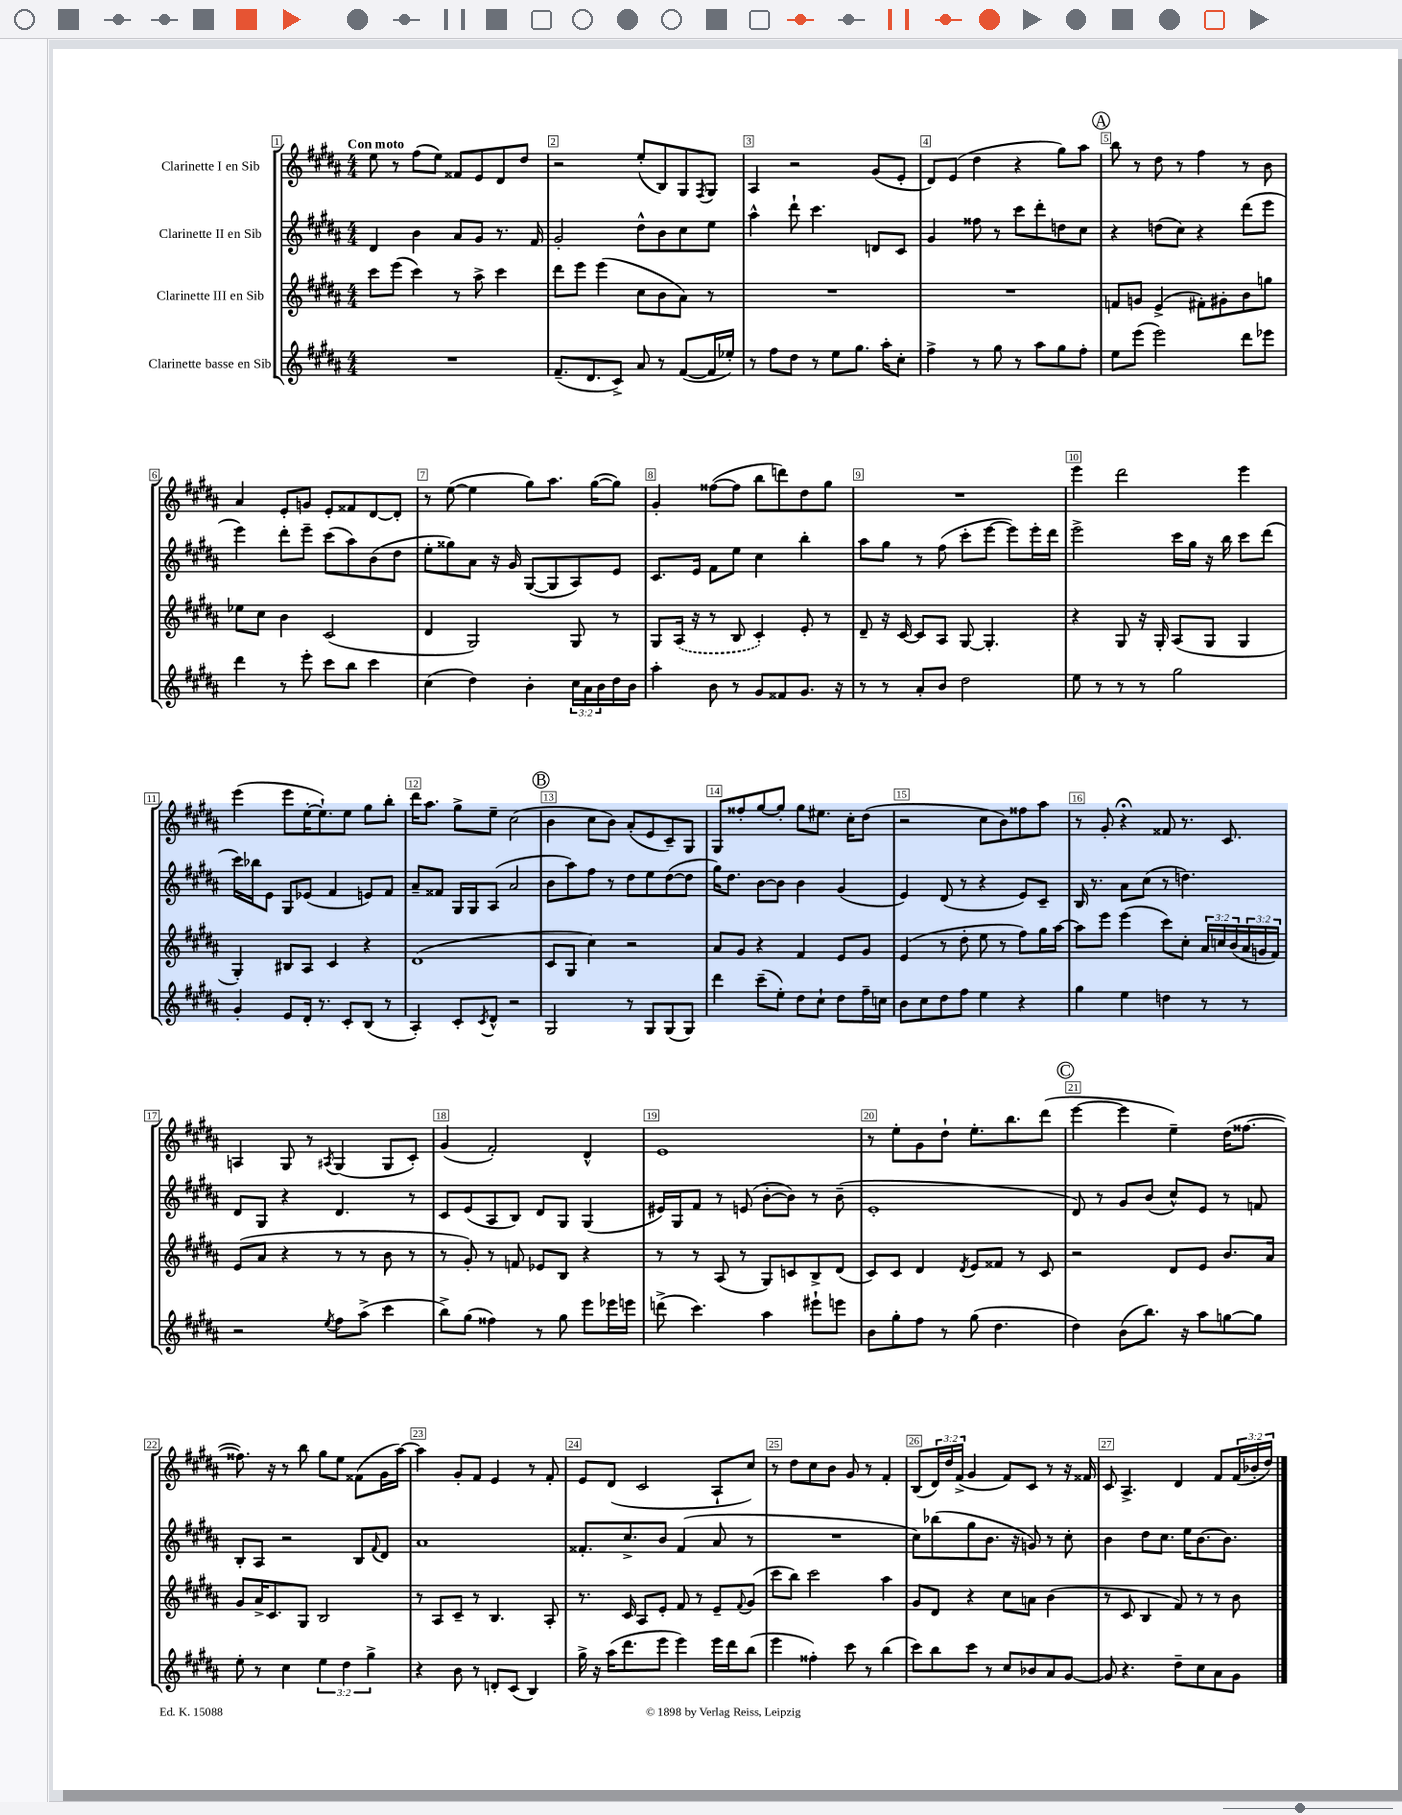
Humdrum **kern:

**kern	**kern	**kern	**kern
*staff4	*staff3	*staff2	*staff1
*clefG2	*clefG2	*clefG2	*clefG2
*k[f#c#g#d#a#]	*k[f#c#g#d#a#]	*k[f#c#g#d#a#]	*k[f#c#g#d#a#]
*M4/4	*M4/4	*M4/4	*M4/4
1r	8ccc#\L	4d#/	8ee\
.	(8eee\J	.	8r
.	4ccc#\)	4b\	(8ff#\L
.	.	.	8ee\J)
.	8r	8a#/L	8f##/L
.	8aa#^\	8g#/J	8e/
.	4ccc#\	8.r	8d#/
.	.	.	8dd#/J
.	.	16f#/	.
=	=	=	=
(8.f#~/L	8ddd#\L	2g#'/	2r
.	8eee\J	.	.
8.d#/	.	.	.
.	(4eee\	.	.
8c#^/J)	.	.	.
8a#/	8cc#\L	8dd#^^\L	(8ee'/L
8r	8b\	8b\	8B/)
([8f#/L	8a#\J)	8cc#\	8G#/
.	.	.	8qF#/
16f#/]L	8r	8ee\J	8G#/J
16ee-'/JJ)	.	.	.
=	=	=	=
8r	1r	4aa#^^\	4A#/
8ff#\L	.	.	.
8dd#\J	.	8ddd#`\	2r
8r	.	4.ccc#\	.
8ee\L	.	.	.
8.gg#\J	.	.	.
.	.	8d/L	(8g#/L
16aa#'\LK	.	.	.
8cc#'\J	.	8c#/J	8e'/J
=	=	=	=
4ff#^\	1r	4g#/	8d#/L)
.	.	.	(8e/J
8r	.	8ff##\	4dd#\
8gg#\	.	8r	.
8r	.	8ccc#\L	4r
8aa#\L	.	8ddd#'\	.
8gg#\	.	8dd\	8gg#\L)
8ff#'\J	.	8cc#\J	8aa#\J
=	=	=	=
8ee\L	8f/L	4r	8bb\
(8eee\J	8g/J	.	8r
2eee\)	(4e^/	(8dd\L	8dd#\
.	.	8cc#\J)	8r
.	8f#'\L)	4r	4ff#\
.	8g#'\	.	.
8ddd#\L	8b\	(8ddd#\L	8r
8eee-\J	8gg\J	8eee\J	8b\
=	=	=	=
4ddd#\	8ee-\L	4eee\)	4a#/
.	8cc#\J	.	.
8r	4b\	8ddd#'\L	8e'/L
8eee'\	.	8eee~\J	8g/J
8ccc#\L	(2c#/	(8ccc#\L	8e'/L
8bb\J	.	8aa#\)	8f##/
4ccc#\	.	(8b\	[8d#/
.	.	8dd#\J	8d#'/]J
=	=	=	=
(4cc#\	4d#/	8ee'\L	8r
.	.	8gg##\)	([8ee\
4dd#\)	2G#/)	8a#\J	4ee\]
.	.	16r	.
.	.	16g#/	.
4b'\	.	([8G#/L	8gg#\L)
.	.	8G#/]	8.aa#\J
24cc#\LL	8G#/	8A#/)	.
24a#\	.	.	.
.	.	.	([16gg#\LK
24b\	.	.	.
16dd#\	8r	8e/J	8gg#\]J)
16b\JJ	.	.	.
=	=	=	=
4aa#'\	8G#/L	8.c#/L	4g#'/
.	(16A#/Jk	.	.
.	16r	16e/Jk	.
8b\	8r	8f#\L	([8ff##\L
8r	8B/	8ee\J	8ff##\]J
8g#/L	4c#'/)	4cc#\	8bb\L
8f##/	.	.	8ddd\)
8.g#/J	8e'/	4bb'\	8dd#\
.	8r	.	8gg#\J
16r	.	.	.
=	=	=	=
8r	8d#~/	8aa#\L	1r
8r	16r	8gg#\J	.
.	[16c#/	.	.
8a#'/L	8c#/]L	8r	.
8b/J	8A#/J	(8ff#\	.
2dd#\	[8G#/	8ccc#'\L	.
.	4.G#'/]	[8eee\J	.
.	.	8eee\]L)	.
.	.	16eee'\L	.
.	.	16ddd#\JJ	.
=	=	=	=
8ee\	4r	2eee^\	4eee\
8r	.	.	.
8r	8G#/	.	2ddd#\
8r	16r	.	.
.	16G#'/	.	.
2gg#\	(8A#/L	16ccc#\LL	.
.	.	16gg#\JJ	.
.	8G#/J	16r	.
.	.	16bb\	.
.	4G#/	8ccc#\L	4eee\
.	.	(8ddd#\J	.
=	=	=	=
4g#'/	4G#'/)	16ccc#\LL)	(4eee\
.	.	16bb-\J	.
.	.	8e\J	.
8e/L	8B#/L	8G#/L	8eee\L
16d#'/Jk	8A#/J	(8e-/J	[16ee'\K
8.r	.	.	8.ee`\])
.	4c#/	4f#/	.
8c#'/L	.	.	8ee\J
(8B/J	4r	8e/L)	8gg#\L
8r	.	8f#/J	8bb'\J
=	=	=	=
4A#'/)	(1d#	8a#~/L	16ddd#\LK
.	.	.	8.aa#\J
.	.	8f##/J	.
8c#'/L	.	16G#/LL	8gg#^\L
.	.	16G#/J	.
8qc#/	.	.	.
8d#^^/J	.	(8A#/J	8ee~\J
2r	.	2a#/	(2cc#\
=	=	=	=
2G#/	8c#/L	8b\L	4b\
.	8G#/J	8aa#\)	.
.	4cc#\)	8ff#\J	8cc#\L
.	.	8r	8b\J)
8r	2r	8dd#\L	(8a#'/L
8G#/L	.	8ee\	8e/
(8G#/	.	([8dd#\	8c#~/)
8G#/J)	.	8dd#\]J	8G#/J
=	=	=	=
4ddd#\	8a#/L	16gg#\LK)	8G#/L
.	.	8.dd#\J	.
.	8g#/J	.	8ff##'/
(8ccc#~\L	4r	[8b\L	[8gg#/
8ee'\J)	.	8b\]J	8gg#'/]J
8dd#\L	4f#/	4b\	8gg#\L
8cc#`\J	.	.	8.ee#\J
8dd#\L	8e/L	(4g#/	.
.	.	.	16cc#'\LK
16ff#~\L	8g#/J	.	(8dd#\J
16cc\JJ	.	.	.
=	=	=	=
8b\L	(4e/	4e/)	2r
8cc#\	.	.	.
8dd#\	8r	(8d#/	.
8ff#\J	8dd#'\	8r	.
4ee\	8ee\	4r	8cc#\L
.	8r	.	8b\)
4r	8ff#\L)	8e/L)	8ff##\
.	16gg#\L	8c#~/J	8aa#\J
.	[16aa#\JJ	.	.
=	=	=	=
4gg#\	8aa#\]L	16B/	8r
.	.	8.r	.
.	8eee\J	.	8g#'/
4ee\	(4eee\	8a#\L	4r;
.	.	(8cc#\J	.
4dd\	8ccc#\L)	8r	8f##/
.	8cc#'\J	4.dd\)	8.r
8r	24a#/LL	.	.
.	24cc/	.	.
.	.	.	8.c#/
.	(24b/	.	.
8r	24a#/	.	.
.	24g/	.	.
.	24f#/JJ)	.	.
=	=	=	=
2r	(8e/L	8d#/L	4A/
.	8a#/J	8G#/J	.
.	4r	4r	8G#/
.	.	.	8r
8qee/	.	.	8qA#/
8ff#\L	8r	4.d#/	(4G#/
(8aa#^\J	8r	.	.
4ccc#\	8b\	.	8G#/L
.	8r	8r	8c#'/J)
=	=	=	=
8bb^\L)	8r	8c#/L	(4g#/
(8gg#\J	8g#'/)	(8e/	.
4ff##\)	8r	8A#/	2f#'/)
.	8f/	8B/J)	.
8r	8e-/L	8d#/L	.
8gg#\	8B/J	8G#/J	.
8eee\L	4r	(4G#/	4d#^^/
16eee-\L	.	.	.
16eee\JJ	.	.	.
=	=	=	=
(8ddd^\	8r	16e#/LL)	1e
.	.	16G#/J	.
4.ccc#\)	8r	8f#/J	.
.	(8A#/	8r	.
.	8r	(8e/	.
4aa#\	8G#/L)	[8b'\L	.
.	8c/	8b\]J)	.
8eee#`\L	8B^/	8r	.
8eee\J	(8d#/J	(8b~\	.
=	=	=	=
8b\L	8c#/L)	1e'	8r
8gg#'\	8c#/J	.	8ee'\L
8ff#\J	4d#/	.	8g#\
8r	.	.	8dd#`\J
.	8qd#/	.	.
(8gg#\	8e/L	.	8.ee'\L
4.dd#\	8f##/J	.	.
.	.	.	8.bb\
.	8r	.	.
.	8c#/	.	(8ddd#\J
=	=	=	=
4dd#\)	2r	8d#/)	[4eee\
.	.	8r	.
(8b\L	.	8g#/L	4eee\]
8.bb\J)	.	(8b/J	.
.	8d#/L	8cc#^^/L)	4ee~\)
16r	.	.	.
8aa#\L	8e/J	8e/J	.
[8gg\	8.b/L	8r	(16dd#\LK
.	.	.	[8.ff##\J
8gg\]J	.	8f/	.
.	16a#/Jk	.	.
=	=	=	=
8ee'\	8g#/L	8B'/L	8.ff##\])
8r	16a#^/K	8A#/J	.
.	8.c#/	.	16r
4cc#\	.	2r	8r
.	8G#/J	.	8bb\
6ee\	2B/	.	8gg#\L
.	.	.	8ee\J
6dd#\	.	.	.
.	.	8B/L	(8f##\L
6gg#^\	.	.	.
.	.	8qqf#/	.
.	.	8d#/J	16g#\L
.	.	.	[16aa#\JJ)
=	=	=	=
4r	8r	1a#	4aa#\]
.	8A#/L	.	.
8b\	8c#~/J	.	8g#'/L
8r	8r	.	8f#/J
8d'/L	4.B/	.	4e/
(8c#/J	.	.	.
4B/)	.	.	8r
.	8A#'/	.	8f#'/
=	=	=	=
16gg#^\	8.r	8.f##'/L	8e/L
16r	.	.	.
(16aa#\LK	.	.	(8d#/J
8.ddd#\	16c#/	8.cc#^/	.
.	8A#/L	.	2c#/
8eee\J	8e'/J	8b/J	.
4eee\)	8f#/	(4f##/	.
.	8r	.	.
16eee\LL	8e~/L	8a#/	8A#`/L
16ddd#\J	.	.	.
.	8qqf#/	.	.
(8bb\J	(8g#/J	8r	8cc#/J)
=	=	=	=
4eee\	8ccc#\L	1r	8r
.	8bb\J)	.	8dd#\L
4ff##'\)	2ccc#\	.	8cc#\
.	.	.	8b\J
8ccc#\	.	.	8g#/
8r	.	.	8r
(4bb\	4aa#\	.	4f#'/
=	=	=	=
8ccc#\L)	8g#/L	8cc#\L)	(8B/L
8bb\	8d#/J	(8bb-\	24d#/L)
.	.	.	24dd#/
.	.	.	(24f#^/JJ
8ccc#\J	4r	8gg#\	4g#/
8r	.	8.b\J	.
8cc#/L	8cc#\L	.	8f#/L)
.	.	16r	.
8b-/	8a\J	8g/)	8c#/J
8a#/	(4b\	8r	8r
[8g#/J	.	8cc#'\	16r
.	.	.	16f##/
=	=	=	=
8g#/]	8r	4b\	8c#/
4.r	8c#/	.	4.A#^/
.	4B/	8dd#\L	.
.	.	8.cc#\J	.
8dd#~\L	8f#/)	.	4d#/
.	.	16ee\LK	.
8cc#\	8r	[8.b\	.
8a#\	8r	.	8f#/L
.	.	8.b\]J	.
8g#\J	8b\	.	(24f#/L
.	.	.	24b-'/
.	.	.	24dd#/JJ)
==	==	==	==
*-	*-	*-	*-
